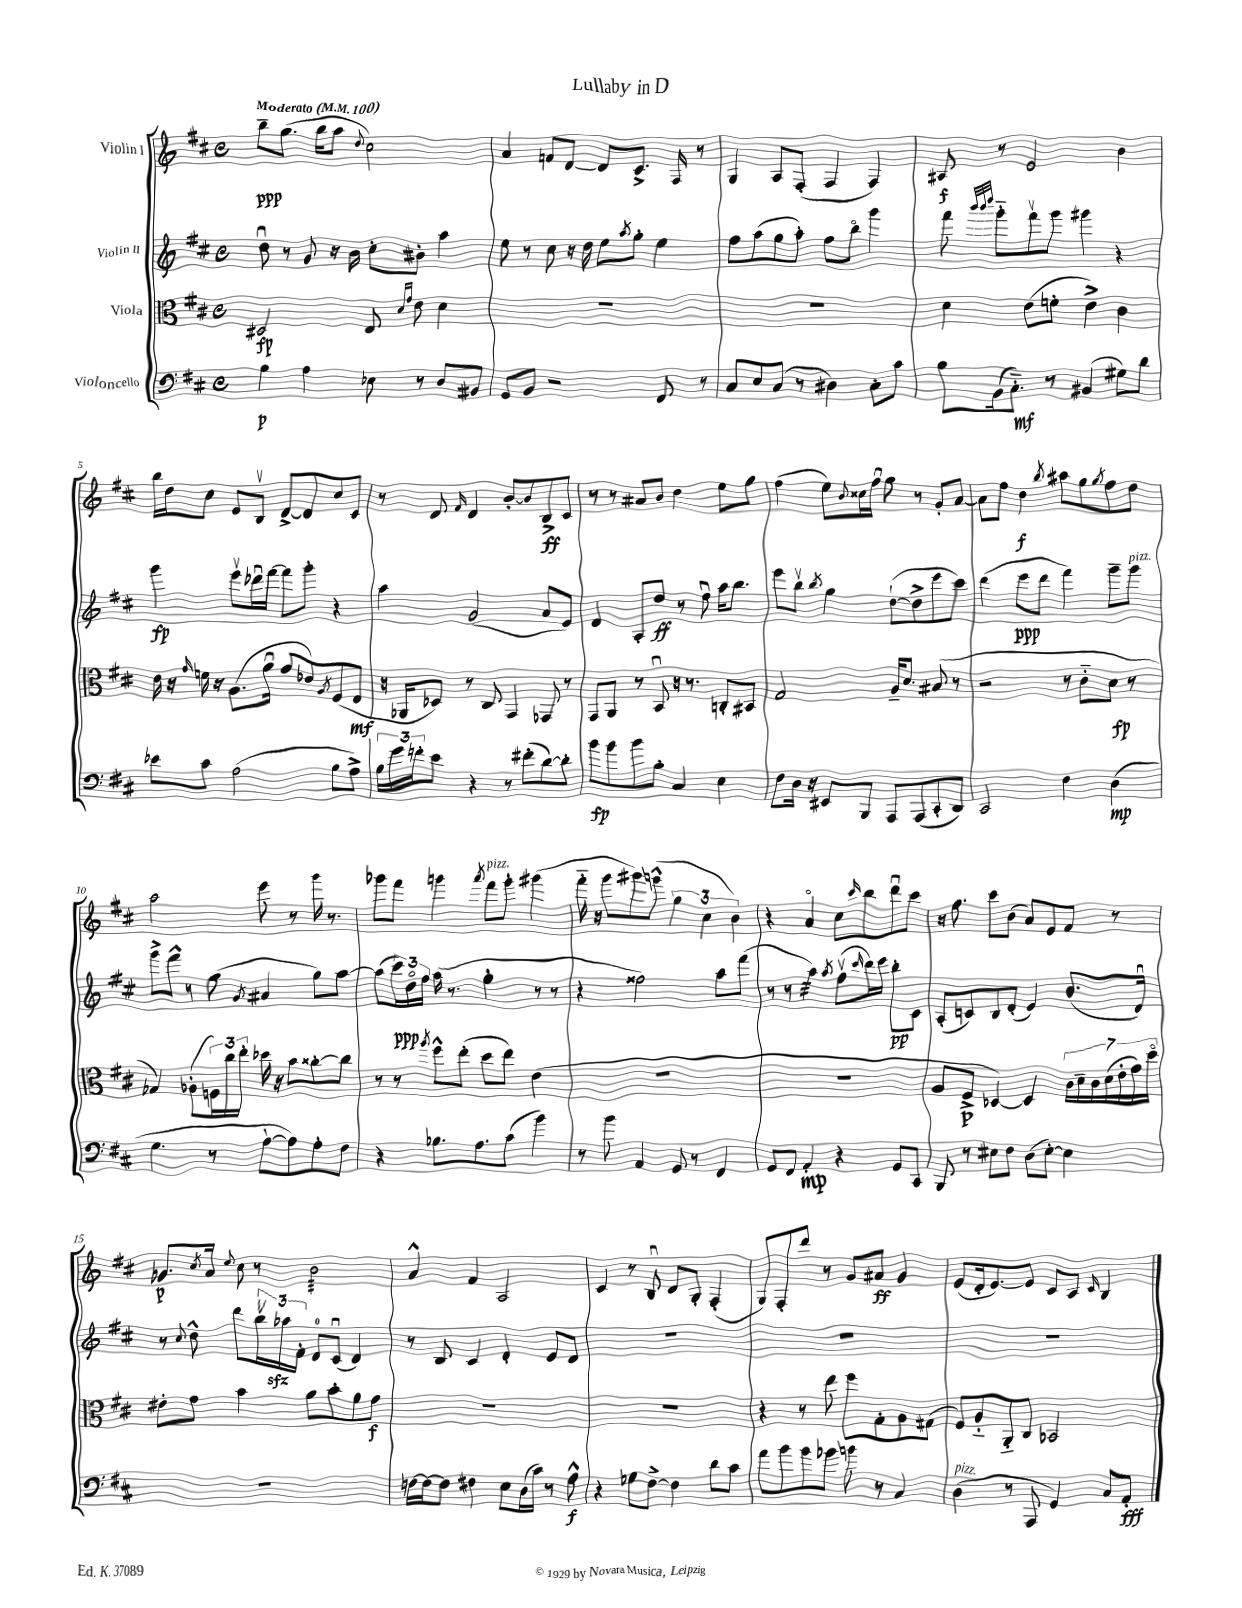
\header { title = "Lullaby in D" }
<<
\new StaffGroup <<
\new Staff = "s0" \with { instrumentName = "Violin I" } {
    \clef treble \key d \major \defaultTimeSignature \time 4/4 \tempo "Moderato" 4 = 100
    b''8--\ppp g''8.( b''16 a''8 \appoggiatura { d''8 } cis''2) |
    a'4 f'8 d'8~ d'8 cis'8.-> fis16 r8 |
    g4 a8 fis8-.( fis4 fis4) |
    ais8\f r8 e'2 b'4 |
    b''16 d''16 cis''8 e'8 b8\upbow d'8~-> d'8 cis''8 cis'8 |
    r8 d'8 \grace { fis'16 } d'4 b'8~-. b'8 b8->\ff cis'8 |
    r8 r8 ais'8 b'8 d''4 e''8 g''8 |
    fis''4( e''8) \appoggiatura { b'8 } cisis''16 fis''16\downbow g''8 r8 g'8-. a'8~ |
    a'8 fis''8 d''4\f \acciaccatura { b''8 } ais''8 g''8 \acciaccatura { g''8 } fis''8 d''8 |
    a''2 e'''8 r8 g'''16 r8. |
    ges'''8 fis'''8 g'''4 \acciaccatura { a'''8 } fis'''8^\markup { \italic "pizz." } g'''8-. gis'''4( |
    fis'''16-_ r16 g'''8 gis'''8) g'''8-^( \tuplet 3/2 { g''4 cis''4 b'4) } |
    r4 a'4\flageolet cis''8 \grace { cis'''16 } b''8 d'''8\downbow cis'''8 |
    r16 fis''8. cis'''8 b'8( a'8) e'8 fis'8 r8 |
    ges'8.\p \acciaccatura { cis''8 } a'16 \appoggiatura { e''8 } cis''8 r8 b'2:32 |
    a'4-^ fis'4 a2 |
    cis'4 r8 b8\downbow d'8 g8-. fis4-.( |
    g8) fis8-. d'''8 r8 g'8 ais'8\ff g'4 |
    e'8( d'16-. e'8.~) e'8 cis'8 a8 \grace { cis'16 } b4 \bar "|." |
}
\new Staff = "s1" \with { instrumentName = "Violin II" } {
    \clef treble \key d \major \defaultTimeSignature \time 4/4
    d''8\downbow r8 g'8 r16 b'16 cis''8-. bis'8-. a''4 |
    e''8 r8 cis''8 r16 d''16 e''8 \acciaccatura { a''8 } g''8-. e''4 |
    fis''8 a''8( g''8 a''8-.) fis''8 b''8\flageolet g'''4 |
    fis'''8 \grace { b'''32 b'''32 d''''32 } g'''8-_ fis'''8\upbow g'''8 gis'''4 r4 |
    g'''4\fp e'''8\upbow des'''16\downbow fis'''16~ fis'''8 g'''8-. r4 |
    a''4 g'2( a'8 e'8) |
    d'4 a8-. d''8\ff r8 fis''8\downbow a''16 b''8. |
    e'''8 b''8\upbow \acciaccatura { b''8 } g''4 d''8~-!( d''8-> e'''8 cis'''8) |
    d'''4( e'''8\ppp d'''8 fis'''4) g'''8-- g'''8^\markup { \italic "pizz." } |
    g'''8-> fis'''8-^ r8 g''8( \acciaccatura { g'8 } ais'4 g''8) a''8~ |
    a''8( \tuplet 3/2 { cis'''16\ppp) d''16\flageolet fis''16 } a''16( r8. g''4-. r8 r8 |
    r4 fisis''2) a''8 fis'''8( |
    r8 r8 a''4:32) \acciaccatura { a''8 } fis''8\upbow( \grace { cis'''16 } d'''16) e'''16 b''8-.\pp cis'8 |
    a8-.( c'8) b8 d'8-.( e'4) b'8.( d'16\downbow) |
    r8 \appoggiatura { cis''8 } d''8-^ d'''8 \tuplet 3/2 { b''16\upbow aes''16\sfz fis'16-. } d'8-0 cis'8\downbow( d'4) |
    r8 b8 cis'4 d'4-. e'8 d'8 |
    R1 |
    R1 |
    R1 \bar "|." |
}
\new Staff = "s2" \with { instrumentName = "Viola" } {
    \clef alto \key d \major \defaultTimeSignature \time 4/4
    dis2\fp e8 \grace { d'16 g'16 } e'8 d'4 |
    R1 |
    R1 |
    d'4 e'8( f'8-. e'4->) cis'4 |
    e'16 r16 \grace { g'16 } f'16 r16 a8.( a'16\downbow g'8 ees'8) \acciaccatura { a8 } fis8( e8\mf |
    r16 aes,16 des8) r8 cis8 g,4 ges,8 r8 |
    g,8 a,8 r8 b,8\downbow r16 r8. c8-. bis,8 |
    g2 a16-- d'8. bis8( r8 |
    r2 r8 cis'8-_ d'8\fp r8 |
    ges4) aes8-.( \tuplet 3/2 { f16) cis''16 e''16-. } des''16 r16 b'8 cisis''8~-. cisis''8 |
    r8 r8 \acciaccatura { a''8 } fis''8-^ e''8-.( d''8 e''8) e'4( |
    R1 |
    R1 |
    a8 fis8->\p des4~) des4 \tuplet 7/4 { cis'16 d'16-- cis'16 d'16( e'16-. g'16) d''16\flageolet } |
    eis'8-. g'8 b'4 a'8 b'8-. a'8 g'8\f |
    R1 |
    R1 |
    r4 r8 e''8 fis''8 g8-. a8 gis8( |
    fis8) a8-_ a,8-_ cis8 bes,2 \bar "|." |
}
\new Staff = "s3" \with { instrumentName = "Violoncello" } {
    \clef bass \key d \major \defaultTimeSignature \time 4/4
    b4\p a4 ees8 r8 d8 bis,8 |
    g,8 b,8 r2 fis,8 r8 |
    cis8 e8 cis8( r8 dis4) cis8-. cis'8 |
    b8 b,16( cis8.-_\mf) r8 bis,4( gis8) d'8 |
    ees'8 cis'8 a2( b8 a8->) |
    \tuplet 3/2 { b16 g'16 f'16-. } e'8 r4 r8 fis'8-.( d'8~) d'8-. |
    b'8\fp b'8 b'8 b8-. cis4 e4 |
    fis8 d16 r16 eis,8 b,,8 a,,8 a,,8( cis,8-. d,8) |
    cis,2 fis4 d4\mp( |
    g4. r8 a8~-! a8) a8-. fis8 |
    r4 bes8. a8. cis'8( b'4) |
    r8 b'8 a,4 g,8 r8 fis,4 |
    g,8 fis,8 a,4-.\mp r4 g,8 cis,8 |
    b,,8 r8 eis8 fis8 d8( eis8~-.) eis4 |
    R1 |
    f16~ f16~ f8 fis4 e8 d16( cis'16) r8 a8-^\f |
    r4 ges8 fis8~-> fis4 d'8 cis'8 |
    a'8 b'8 b'8 bes'8 b'8 r8 cis4 |
    d4^\markup { \italic "pizz." }( r8 a,,8 g,4) cis8 a,8-.\fff \bar "|." |
}
>>
>>
